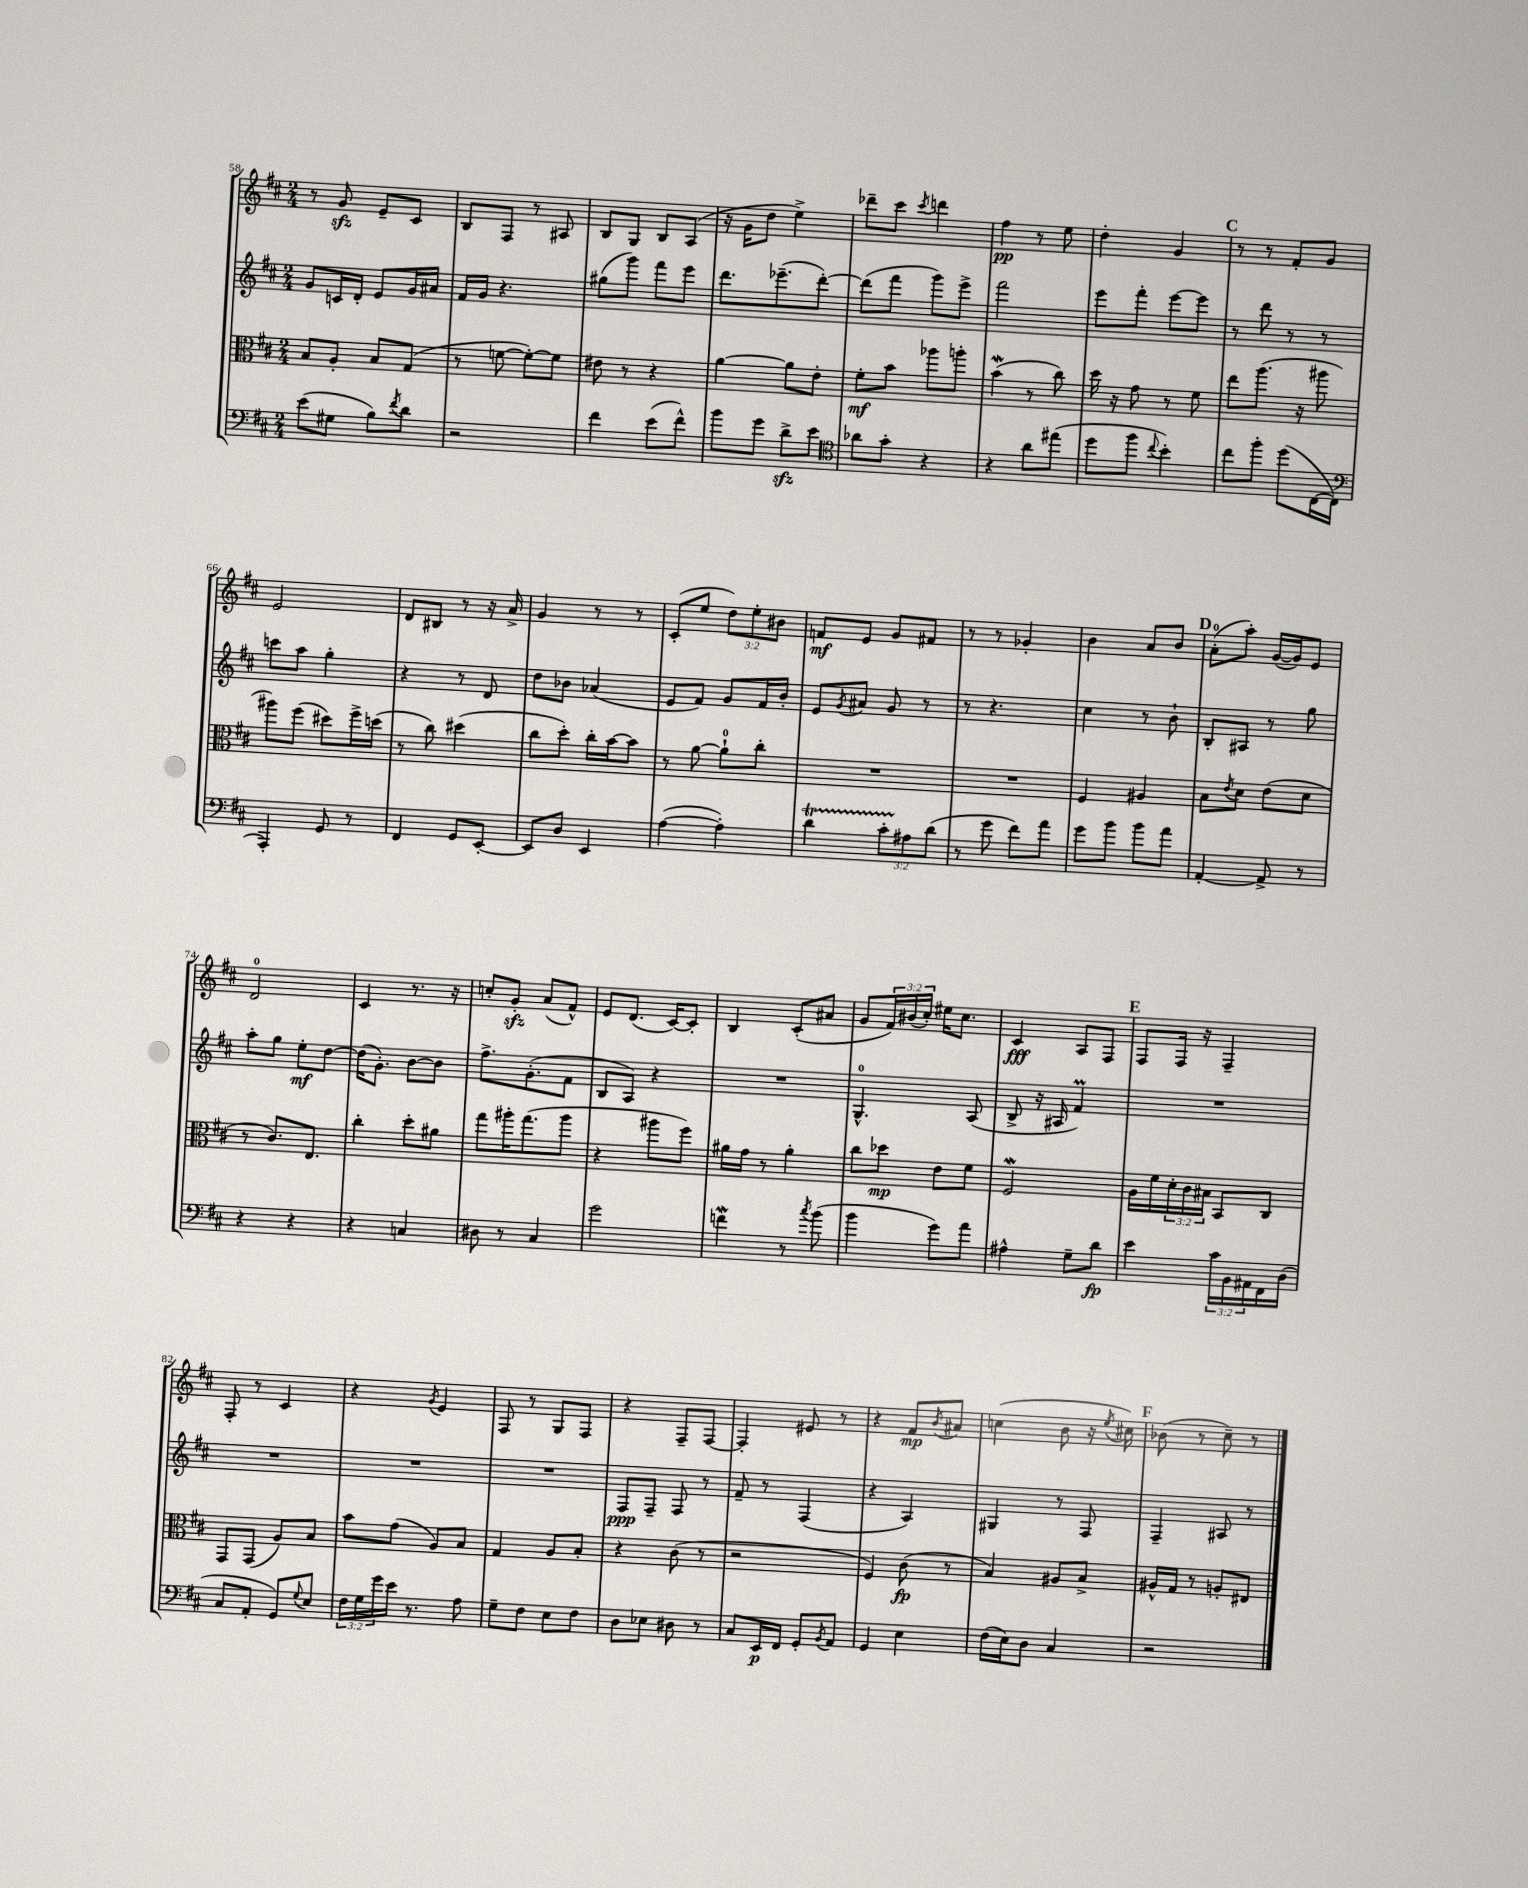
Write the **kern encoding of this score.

**kern	**dynam	**kern	**dynam	**kern	**dynam	**kern	**dynam
*part4	*part4	*part3	*part3	*part2	*part2	*part1	*part1
*staff4	*staff4	*staff3	*staff3	*staff2	*staff2	*staff1	*staff1
*clefF4	*	*clefC3	*	*clefG2	*	*clefG2	*
*k[f#c#]	*	*k[f#c#]	*	*k[f#c#]	*	*k[f#c#]	*
*M2/4	*	*M2/4	*	*M2/4	*	*M2/4	*
=58	=58	=58	=58	=58	=58	=58	=58
(8e\L	.	8B/L	.	8g/L	.	8r	.
8G#X\J	.	8A'/J	.	16cn/L	.	8gzz/	.
.	.	.	.	16d'/JJ	.	.	.
8B\L)	.	8B/L	.	8e/L	.	8e~/L	.
8qf#/	.	.	.	.	.	.	.
8d\J	.	(8G/J	.	16g/L	.	8c#/J	.
.	.	.	.	16a#X/JJ	.	.	.
=59	=59	=59	=59	=59	=59	=59	=59
2r	.	8r	.	16f#/LL	.	8B/L	.
.	.	.	.	16g/JJ	.	.	.
.	.	[8fn\	.	4.r	.	8F#/J	.
.	.	8f'\L_)	.	.	.	8r	.
.	.	8f\J]	.	.	.	8A#X/	.
=60	=60	=60	=60	=60	=60	=60	=60
4f#\	.	8e#X\	.	(8gg#X\L	.	8B/L	.
.	.	8r	.	8ggg\J)	.	8G/J	.
(8e\L	.	4r	.	8fff#\L	.	8B/L	.
8f#^^\J)	.	.	.	8eee\J	.	(8A/J	.
=61	=61	=61	=61	=61	=61	=61	=61
8b\L	.	[4a\	.	8.ddd\L	.	16r	.
.	.	.	.	.	.	16g\KL	.
8g\J	.	.	.	.	.	8dd\J	.
.	.	.	.	(8.eee-X~\	.	.	.
8dzz^\L	.	8a\L]	.	.	.	4ee^\)	.
8e\J	.	8e'\J	.	[8ddd'\J)	.	.	.
=62	=62	=62	=62	=62	=62	=62	=62
*clefC4	*	*	*	*	*	*	*
8a-X\L	.	8f#'\L	mf	(8ddd\L]	.	8ddd-X~\L	.
8g'\J	.	8b\J	.	8fff#\J	.	8ccc#\J	.
.	.	.	.	.	.	8qccc#/	.
4r	.	8aa-X\L	.	8ggg\L)	.	4dddn\	.
.	.	8aan'\J	.	8eee^\J	.	.	.
=63	=63	=63	=63	=63	=63	=63	=63
4r	.	(4bW\	.	2fff#\	.	4ff#\	pp
8a\L	.	8r	.	.	.	8r	.
(8ee#X\J	.	8cc#\)	.	.	.	8ee\	.
=64	=64	=64	=64	=64	=64	=64	=64
8dd\L	.	16dd\	.	8eee\L	.	4dd'\	.
.	.	16r	.	.	.	.	.
8ff#\J	.	8g\	.	8fff#'\J	.	.	.
8qqcc#/	.	.	.	.	.	.	.
4b'\)	.	8r	.	[8eee\L	.	4g/	.
.	.	8f#\	.	8eee\J]	.	.	.
!!LO:REH:place=s1:t=C
=65	=65	=65	=65	=65	=65	=65	=65
8cc#\L	.	8ee\L	.	8r	.	8r	.
8ff#'\J	.	(8.aa\J	.	8ddd\	.	8r	.
(8dd\L	.	.	.	8r	.	8f#'/L	.
.	.	16r	.	.	.	.	.
[16C#\L	.	8aa#X\	.	8r	.	8g/J	.
16C#\JJ]	.	.	.	.	.	.	.
!!LO:LB:g=z
=66	=66	=66	=66	=66	=66	=66	=66
*clefF4	*	*	*	*	*	*	*
4AAA'/)	.	8aa#X\L)	.	8cccn\L	.	2e/	.
.	.	(8ff#\J	.	8aa\J	.	.	.
8GG/	.	8dd#X\L)	.	4gg'\	.	.	.
8r	.	16ff#^\L	.	.	.	.	.
.	.	(16ddn\JJ	.	.	.	.	.
=67	=67	=67	=67	=67	=67	=67	=67
4FF#/	.	8r	.	4r	.	8d/L	.
.	.	8cc#\)	.	.	.	8B#X/J	.
8GG/L	.	(4dd#X\	.	8r	.	8r	.
[8EE'/J	.	.	.	8d/	.	16r	.
.	.	.	.	.	.	16a^/	.
=68	=68	=68	=68	=68	=68	=68	=68
8EE/L]	.	8cc#\L	.	8dd\L	.	4g/	.
8D/J	.	8dd'\J)	.	8b-X\J	.	.	.
4EE/	.	16cc#'\LL	.	(4a-X/	.	8r	.
.	.	[16b\J	.	.	.	.	.
.	.	8b\J]	.	.	.	8r	.
=69	=69	=69	=69	=69	=69	=69	=69
([4A\	.	8r	.	8e/L	.	(8c#'/L	.
.	.	[8a\	.	8f#/J)	.	8ee/J	.
4A'\])	.	8a`\L]	.	8g/L	.	12dd\L)	.
.	.	.	.	.	.	12ee'\	.
.	.	8cc#'\J	.	16f#/L	.	.	.
.	.	.	.	.	.	12b#X\J	.
.	.	.	.	16b'/JJ	.	.	.
=70	=70	=70	=70	=70	=70	=70	=70
4dT\	.	2r	.	8e/L	.	8fn/L	mf
.	.	.	.	8qg/	.	.	.
.	.	.	.	8a#X/J	.	8e/J	.
12c#TTT'\L	.	.	.	8g/	.	8g/L	.
12A#X\	.	.	.	.	.	.	.
.	.	.	.	8r	.	8f#X/J	.
(12d\J	.	.	.	.	.	.	.
=71	=71	=71	=71	=71	=71	=71	=71
8r	.	2r	.	8r	.	8r	.
8g\	.	.	.	4.r	.	8r	.
8f#\L)	.	.	.	.	.	4g-X'/	.
8a\J	.	.	.	.	.	.	.
=72	=72	=72	=72	=72	=72	=72	=72
8g\L	.	4F#/	.	4cc#\	.	4b\	.
8b\J	.	.	.	.	.	.	.
8b\L	.	4A#X/	.	8r	.	8a/L	.
8a\J	.	.	.	8b`\	.	8b/J	.
!!LO:REH:place=s1:t=D
=73	=73	=73	=73	=73	=73	=73	=73
[4AA'/	.	8B\L	.	8B'/L	.	(8a'\L	.
.	.	8qe/	.	.	.	.	.
.	.	8d\J	.	8A#X/J	.	8aa'\J)	.
8AA^/]	.	(8e\L	.	8r	.	([16g/LL	.
.	.	.	.	.	.	16g/J])	.
8r	.	8d\J	.	8gg\	.	8e/J	.
!!LO:LB:g=z
=74	=74	=74	=74	=74	=74	=74	=74
4r	.	8r	.	8aa'\L	.	2d/	.
.	.	8.c#/L)	.	8gg\J	.	.	.
4r	.	.	.	8ee'\L	mf	.	.
.	.	8.E/J	.	.	.	.	.
.	.	.	.	[8dd\J	.	.	.
=75	=75	=75	=75	=75	=75	=75	=75
4r	.	4cc#'\	.	(16dd\KL]	.	4c#/	.
.	.	.	.	8.g'\J)	.	.	.
4Cn/	.	8dd'\L	.	[8b\L	.	8.r	.
.	.	8a#X\J	.	8b\J]	.	.	.
.	.	.	.	.	.	16r	.
=76	=76	=76	=76	=76	=76	=76	=76
8D#X\	.	8gg\L	.	8.ff#^\L	.	8ccn'/L	.
8r	.	16aa#X'\K	.	.	.	8gzz'/J	.
.	.	(8.gg\	.	(8.g'\	.	.	.
4C#/	.	.	.	.	.	(8a/L	.
.	.	8aa#\J	.	8f#\J	.	8f#^^/J)	.
=77	=77	=77	=77	=77	=77	=77	=77
2g\	.	4r	.	8B/L	.	8e/L	.
.	.	.	.	8A/J)	.	(8.d/J	.
.	.	8aa#X\L	.	4r	.	.	.
.	.	.	.	.	.	[16c#/KL)	.
.	.	8ff#\J)	.	.	.	8c#'/J]	.
=78	=78	=78	=78	=78	=78	=78	=78
4fnw\	.	16a#X\LL	.	2r	.	4B/	.
.	.	16g\JJ	.	.	.	.	.
.	.	8r	.	.	.	.	.
8r	.	4a#'\	.	.	.	(8c#'/L	.
8qcc#/	.	.	.	.	.	.	.
(8b\	.	.	.	.	.	8a#X/J	.
=79	=79	=79	=79	=79	=79	=79	=79
4b\	.	8cc#\L	.	4.G^^/	.	8g/L	.
.	.	8dd-X\J	mp	.	.	24f#/L)	.
.	.	.	.	.	.	(24b#X/	.
.	.	.	.	.	.	24cc#'/JJ)	.
8g\L)	.	8e\L	.	.	.	16ee#X\KL	.
.	.	.	.	.	.	8.cc#\J	.
8a\J	.	8f#\J	.	(8A/	.	.	.
=80	=80	=80	=80	=80	=80	=80	=80
4A#X^^\	.	2F#W/	.	8B^/	.	4c#/	fff
.	.	.	.	16r	.	.	.
.	.	.	.	16A#X/	.	.	.
8G~\L	.	.	.	4f#m/)	.	8A/L	.
8d\J	fp	.	.	.	.	8F#/J	.
!!LO:REH:place=s1:t=E
=81	=81	=81	=81	=81	=81	=81	=81
4e\	.	16A\LL	.	2r	.	8F#/L	.
.	.	16f#\	.	.	.	.	.
.	.	24d'\	.	.	.	16F#/Jk	.
.	.	24c#\	.	.	.	.	.
.	.	.	.	.	.	16r	.
.	.	24B#X\JJ	.	.	.	.	.
24c#\LL	.	8BB/L	.	.	.	4F#~/	.
24BB\	.	.	.	.	.	.	.
24AA#X\	.	.	.	.	.	.	.
16FF#\	.	8C#/J	.	.	.	.	.
(16D\JJ	.	.	.	.	.	.	.
!!LO:LB:g=z
=82	=82	=82	=82	=82	=82	=82	=82
8C#/L	.	8GG/L	.	2r	.	8F#'/	.
8AA'/J	.	(8GG/J	.	.	.	8r	.
8GG/L)	.	8A/L)	.	.	.	4c#/	.
8qqG/	.	.	.	.	.	.	.
8E/J	.	8B/J	.	.	.	.	.
=83	=83	=83	=83	=83	=83	=83	=83
24F#\LL	.	8b\L	.	2r	.	4r	.
24G\	.	.	.	.	.	.	.
24g\	.	.	.	.	.	.	.
16e\JJ	.	(8g\J	.	.	.	.	.
8.r	.	.	.	.	.	.	.
.	.	.	.	.	.	8qg/	.
.	.	8A/L)	.	.	.	4e/	.
8A\	.	8B/J	.	.	.	.	.
=84	=84	=84	=84	=84	=84	=84	=84
8G~\L	.	4G/	.	2r	.	8F#/	.
8F#\J	.	.	.	.	.	8r	.
8E\L	.	8A/L	.	.	.	8G/L	.
8F#\J	.	8B'/J	.	.	.	8F#/J	.
=85	=85	=85	=85	=85	=85	=85	=85
8D\L	.	4r	.	8F#/L	ppp	4r	.
8E-X\J	.	.	.	8F#~/J	.	.	.
8D#X\	.	(8c#\	.	8F#/	.	8F#~/L	.
8r	.	8r	.	8r	.	[8F#/J	.
=86	=86	=86	=86	=86	=86	=86	=86
8C#/L	.	2r	.	8f#~/	.	4F#'/]	.
16EE/L	p	.	.	8r	.	.	.
16FF#/JJ	.	.	.	.	.	.	.
8GG'/L	.	.	.	(4F#/	.	8e#X/	.
8qBB/	.	.	.	.	.	.	.
8AA/J	.	.	.	.	.	8r	.
=87	=87	=87	=87	=87	=87	=87	=87
4GG/	.	4F#/)	.	4r	.	4r	.
4E\	.	(8c#\	fp	4A/)	.	8f#/L	mp
.	.	.	.	.	.	8qb/	.
.	.	8r	.	.	.	8a#X/J	.
=88	=88	=88	=88	=88	=88	=88	=88
(16F#\LL	.	4B/)	.	4G#X/	.	(4ccn\	.
16E\J)	.	.	.	.	.	.	.
8D\J	.	.	.	.	.	.	.
4C#/	.	8A#X/L	.	8r	.	8b\	.
.	.	8B^/J	.	8F#/	.	16r	.
.	.	.	.	.	.	8qee/	.
.	.	.	.	.	.	16cc#X\)	.
!!LO:REH:place=s1:t=F
=89	=89	=89	=89	=89	=89	=89	=89
2r	.	16A#X^^/LL	.	4F#~/	.	(8b-X\	.
.	.	16G/JJ	.	.	.	.	.
.	.	8r	.	.	.	8r	.
.	.	8An'/L	.	8A#X/	.	8cc#~\)	.
.	.	8E#X/J	.	8r	.	8r	.
==	==	==	==	==	==	==	==
*-	*-	*-	*-	*-	*-	*-	*-
